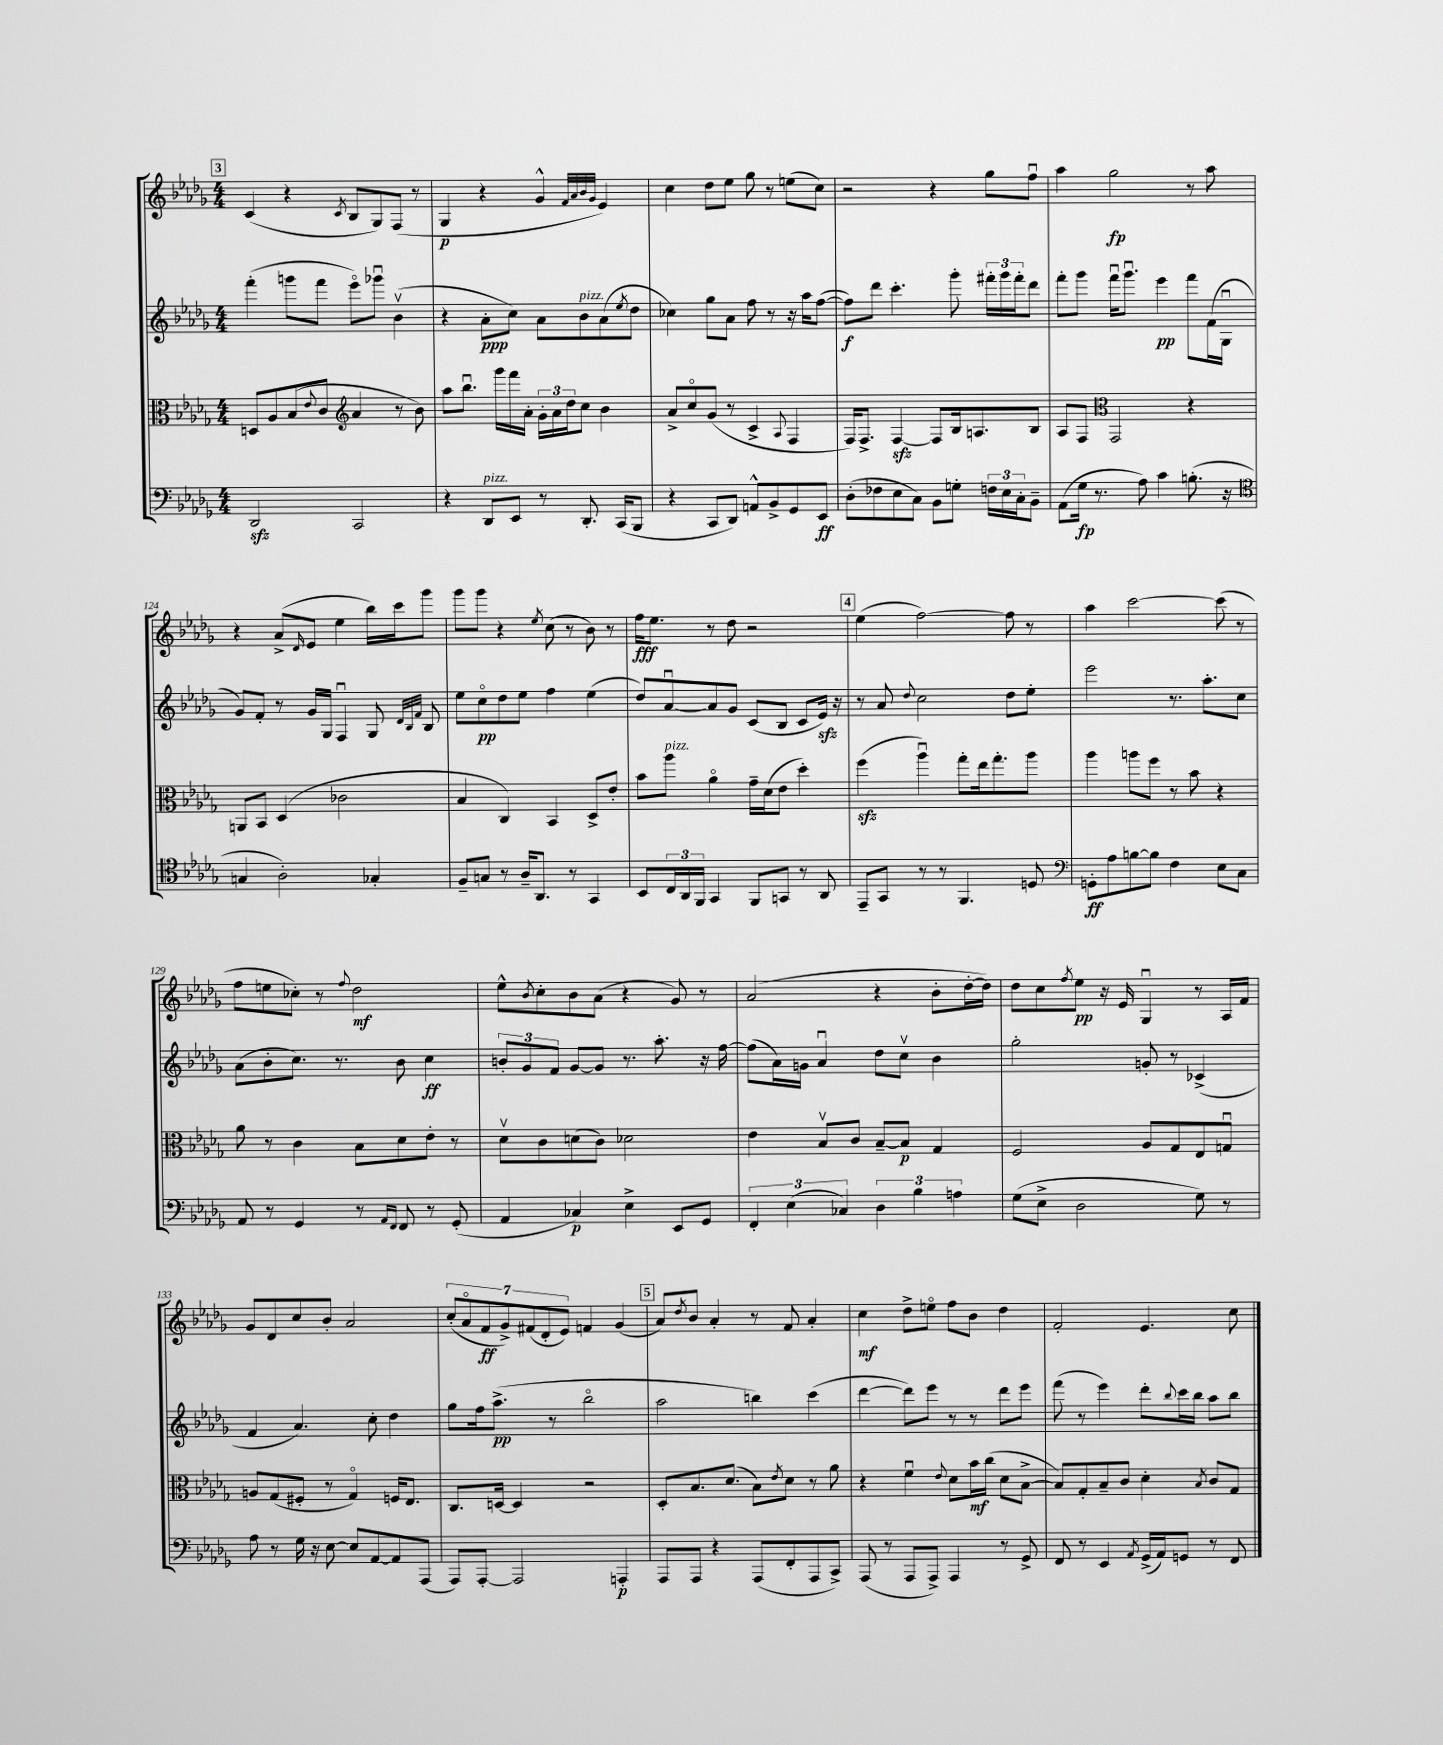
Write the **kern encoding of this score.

**kern	**kern	**kern	**kern
*staff4	*staff3	*staff2	*staff1
*clefF4	*clefC3	*clefG2	*clefG2
*k[b-e-a-d-g-]	*k[b-e-a-d-g-]	*k[b-e-a-d-g-]	*k[b-e-a-d-g-]
*M4/4	*M4/4	*M4/4	*M4/4
2DD-	8D	(4fff'	(4c
.	8A-	.	.
.	(8B-	8ggg	4r
.	8qqe-	.	.
.	8c	8fff	.
*	*clefG2	*	*
.	.	.	8qc
2CC	4a-	8eee-o)	8B-
.	.	8ggg-u	8G-)
.	8r	(4b-v	(8F
.	8b-)	.	8r
=	=	=	=
4r	8aa-	4r	4G-
.	8.bb-u	.	.
8DD-	.	8a-'	4r
.	16ggg-	.	.
8EE-	16fff	8cc)	.
.	16a-'	.	.
8r	24g-'	8a-	4g-^^
.	24a-	.	.
.	24dd-	.	.
8.DD-'	8cc	8b-	.
.	.	.	32qqf
.	.	.	32qqa-
.	.	.	32qqb-
.	.	.	32qqg-
.	4b-	(8a-	4e-)
(16CC	.	.	.
.	.	8qee-	.
8BBB-	.	8dd-	.
=	=	=	=
4r	8a-^	4cc-)	4cc
.	8cco	.	.
8CC	(8g-	8gg-	8dd-
8DD-)	8r	8a-	8ee-
8AA^^	4c^	8ff	8gg-
8BB-^	.	8r	8r
.	8qqA-	.	.
8GG-	4F	16r	(8ee
.	.	16aa-	.
8EE-	.	([8ff	8cc)
=	=	=	=
(8D-'	16F)	8ff])	2r
.	8.F^	.	.
8F-	.	8ddd-	.
8E-	[4F	4.ccc'	.
8C)	.	.	.
8BB-	8F]	.	4r
8G'	16B-	8ggg-'	.
.	8.A	.	.
24F	.	24fff#'	8gg-
24E-	.	24ggg-	.
24C'	.	24fff#'	.
8BB-~	8B-	8ddd-	8ffu
=	=	=	=
(8AA-	8A-	8fff'	4aa-
16G-	8F	8ggg-	.
8.r	.	.	.
*	*clefC3	*	*
.	2GG-	16fffu	2gg-
.	.	8.ggg-u	.
8A-)	.	.	.
4c	.	4eee-	.
(8.B'	4r	8fff	8r
.	.	(16f	8aa-
16r	.	16G-u	.
=	=	=	=
*clefC4	*	*	*
4G	8AA	8g-)	4r
.	8BB-	8f'	.
2A-')	(4D-	8r	(8a-^
.	.	.	16qqd-
.	.	16g-	8e-
.	.	16G-	.
.	2c-	4Fu	4ee-
4G-'	.	8G-	16bb-)
.	.	.	16ccc
.	.	32qqd-	.
.	.	32qqB-	.
.	.	32qqf	.
.	.	8B-	8ggg-
=	=	=	=
8F~	4B-	8ee-	8ggg-
8G	.	8cco	8ggg-
8r	4C)	8dd-	4r
16A-~	.	8ee-	.
8.AA-	.	.	.
.	.	.	8qee-
.	4BB-	4ff	(8cc
8r	.	.	8r
4GG-	8D-^	(4ee-	8b-)
.	8e-'	.	8r
=	=	=	=
8BB-	8b-	8dd-)	16ff
.	.	.	8.ee-
24C	8aa-	[8a-u	.
24AA-	.	.	.
24FF	.	.	.
4GG-	4a-o	8a-]	8r
.	.	8g-	8dd-
8FF	16g-~	(8c	2r
.	(16d-	.	.
8GG	8e-	8B-	.
8r	4dd-')	8c	.
8AA-	.	16e-)	.
.	.	16r	.
=	=	=	=
8EE-~	(4ff	8r	(4ee-
8GG-	.	8a-	.
.	.	8qqdd-	.
8r	4aa-u)	2cc	[2ff)
8r	.	.	.
4.FF	8gg-'	.	.
.	16ee-	.	.
.	8.gg-'	.	.
.	.	8dd-	8ff]
8D	8aa-	8ee-'	8r
=	=	=	=
*clefF4	*	*	*
8GG'	4aa-	2eee-	4aa-
8A-	.	.	.
[8B	8aa	.	[2ccc
8B]	8ff	.	.
4F	8r	8.r	.
.	8b-	.	.
.	.	8.aa-'	.
8E-	4r	.	(8ccc]
8C	.	8cc	8r
=	=	=	=
8AA-	8a-	(8a-	8ff
8r	8r	8b-'	8ee
4GG-	4c	8.cc)	8cc-')
.	.	.	8r
.	.	8.r	.
.	.	.	8qqff
8r	8B-	.	2dd-
16qqAA-	.	.	.
16qqFF	.	.	.
8FF	8d-	8b-	.
8r	8e-'	4cc	.
(8GG-'	8r	.	.
=	=	=	=
4AA-	8d-v	12b'	8ee-^^
.	.	12g-	.
.	.	.	8qb-
.	8c	.	8cc'
.	.	12f	.
4C-)	(8d	[8g-	8b-
.	8c)	8g-]	(8a-
4E-^	2d-	8.r	4r
.	.	8.aa-'	.
8EE-	.	.	8g-)
8GG-	.	16r	8r
.	.	[16ff	.
=	=	=	=
6FF'	4e-	(8ff]	(2a-
.	.	16a-)	.
(6E-	.	.	.
.	.	16g	.
.	8B-v	4a-u	.
6C-)	.	.	.
.	8c	.	.
6D-	[8B-~	8dd-	4r
.	8B-]	8ccv	.
6B-	.	.	.
.	4G-	4b-	8b-'
6A	.	.	.
.	.	.	[16dd-'
.	.	.	16dd-])
=	=	=	=
(8G-	2F	2gg-'	8dd-
8E-^	.	.	8cc
.	.	.	8qff
2D-	.	.	8ee-
.	.	.	16r
.	.	.	16e-
.	8A-	8g'	4G-u
.	8G-	8r	.
8G-)	8E-	(4c-^	8r
8r	8Gu	.	16A-
.	.	.	16f
=	=	=	=
8A-	8A	4f	8g-
8r	(8G-	.	8d-
16G-	8F#'	4.a-)	8cc
16r	.	.	.
[8E-	8r	.	8b-'
8E-]	4G-o)	.	2a-
[8AA-	.	8cc'	.
8AA-]	16F	4dd-	.
.	8.E-	.	.
(8AAA-	.	.	.
=	=	=	=
8AAA-)	8.C	8gg-	(14cc'
.	.	.	14a-o
[8AAA-'	.	16ff	.
.	.	.	14f
.	[16D	(8.aa-^	.
.	.	.	14g-^)
2AAA-]	4D]	.	.
.	.	.	(14f#
.	.	.	14d-'
.	.	8r	.
.	.	.	14e-)
.	2r	2bb-o	4f
4AAA'	.	.	(4g-
=	=	=	=
8AAA-	8D-'	2aa-	8a-)
.	.	.	8qdd-
8AAA-	8.B-	.	8b-
4r	.	.	4a-'
.	(8.d-	.	.
(8AAA-	8B-)	4bb)	8r
.	8qe-	.	.
8FF'	8d-	.	8f
8AAA-	8r	(4ccc	4a-'
8CC^)	8a-	.	.
=	=	=	=
(8AAA-	4r	[4ddd-	4cc
8r	.	.	.
8AAA-	4fu	8ddd-])	8dd-^
8AAA-^)	.	8eee-	8eeo
.	8qqe-	.	.
4AAA-	8d-	8r	8ff
.	16b-	8r	8b-
.	(16cc	.	.
8r	8d-	8ddd-	4dd-
8GG-^	[8B-^	8eee-	.
=	=	=	=
8FF	8B-])	(8fff	2f'
8r	8G-'	8r	.
4EE-	8B-~	4eee-)	.
.	8c	.	.
8qAA-	.	.	.
(16GG-^	4d-'	8ddd-'	4.e-
16AA-)	.	.	.
.	.	8qqbb-	.
8GG	.	16ccc	.
.	.	16bb-	.
.	8qB-	.	.
8r	8c	8aa-	.
8FF	8G-	8bb-	8cc
==	==	==	==
*-	*-	*-	*-
